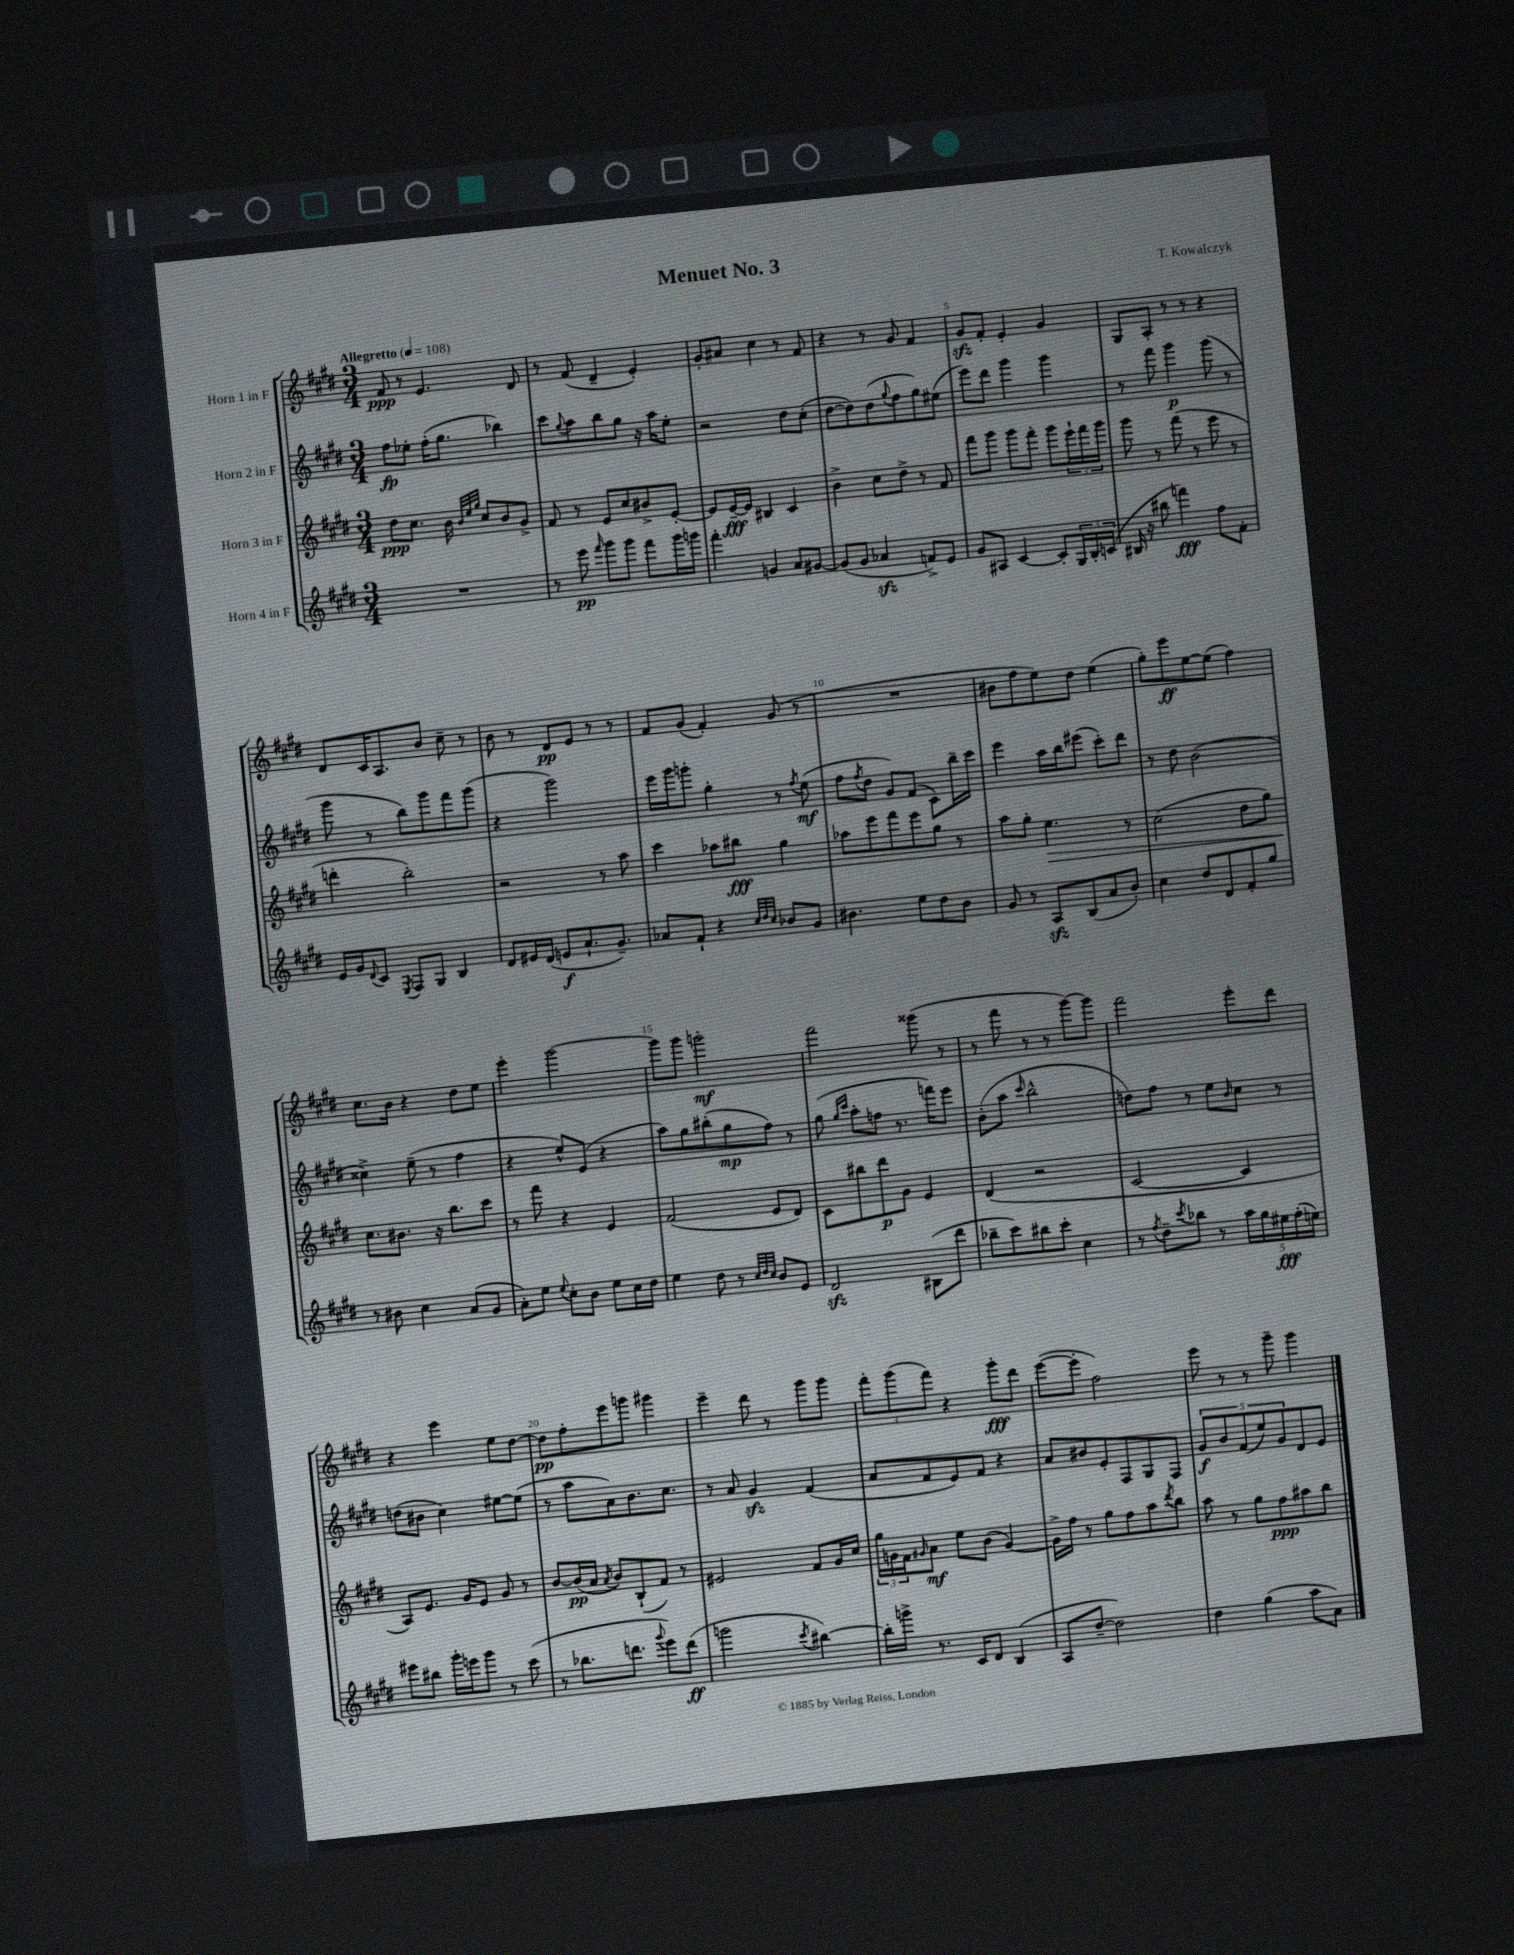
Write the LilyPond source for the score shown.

\header { title = "Menuet No. 3" composer = "T. Kowalczyk" }
<<
\new StaffGroup <<
\new Staff = "s0" \with { instrumentName = "Horn 1 in F" } {
    \clef treble \key e \major \numericTimeSignature \time 3/4 \tempo "Allegretto" 4 = 108
    fis'8\ppp r8 e'4. dis'8 |
    r8 fis'8( dis'4-- e'4-.) |
    gis'8-. ais'8 cis''4 r8 fis'8 |
    r4 r8 gis'8 fis'4 |
    gis'8\sfz fis'8-. e'4-. gis'4 |
    gis8 a8-. r8 r8 r4 |
    dis'8 cis'16 a8. b'8 cis''8-- r8 |
    b'8 r8 dis'8\pp e'8 r8 r8 |
    fis'8 gis'8( fis'4-.) gis'8( r8 |
    R2. |
    bis'8 fis''8 e''8) dis''8 e''4( |
    gis''8-.) e'''8\ff e''8~ e''8( fis''4) |
    cis''8. b'16 r4 dis''8 e''8 |
    e'''4-. gis'''2~ |
    gis'''8 gis'''8 g'''2-.\mf |
    fis'''2 gisis'''8( r8 |
    r8 fis'''8 r8 r8 gis'''8~) gis'''8 |
    fis'''2 e'''8-. dis'''8 |
    r4 e'''4 e''8 dis''8~ |
    dis''8\pp fis''8-. e'''8 g'''8 gis'''4 |
    e'''4-- dis'''8 r8 gis'''8 gis'''8 |
    \tuplet 3/2 { fis'''8-. gis'''8( fis'''8) } r4 gis'''8-.\fff dis'''8 |
    e'''8~( e'''8-. fis''2) |
    e'''8 r8 r8 gis'''8-- gis'''4 \bar "|." |
}
\new Staff = "s1" \with { instrumentName = "Horn 2 in F" } {
    \clef treble \key e \major \numericTimeSignature \time 3/4
    fis''8\fp ees''8-. fis''16-.( gis''8. bes''4) |
    cis'''8 \appoggiatura { gis''8 } a''8 b''8 gis''8 r16 a''16 e''8-. |
    r2 dis''8 cis''8-.( |
    dis''8~ dis''8) dis''8( \appoggiatura { gis''8 } fis''8 gis''8) eis''8( |
    e'''8) dis'''8 gis'''4 gis'''4 |
    r8 fis'''8 gis'''4\p gis'''8( r8 |
    gis'''8 r8 b''8) gis'''8 fis'''8 gis'''8( |
    r4 gis'''2) |
    e'''16 gis'''16 g'''8-. gis''4-. r8 \acciaccatura { fis''8 } e''8\mf( |
    fis''8 \acciaccatura { fis''8 } dis''8 gis'8) fis'8( cis'8) b''16-- cis'''16 |
    e'''4 a''16 b''16 eis'''8( cis'''8-.) dis'''8 |
    r8 dis''8 b'2( |
    cisis''4->) e''8--( r8 fis''4 |
    r4 e''8-^) e'8( r4 |
    a''8) gis''8 bis''8-.( gis''8\mp fis''8) r8 |
    gis''8( \grace { gis''16 cis'''16 } a''8-. f''8 r8. f'''16) e'''8 |
    b'8-.( a''8 \grace { cis'''16 } b''2-^ |
    d''8) fis''8 r8 e''8 \grace { b'16 } cis''8 r8 |
    d''8( bis'8 cis''4) eis''8~ eis''8( |
    r8 a''8 a'8) b'8. cis''8. |
    r8 a'8 gis'4\sfz fis'4( |
    a'8 fis'8 e'8) fis'8 r4 |
    a'8 bis'8 e'8-. fis8 gis8 fis8 |
    \tuplet 5/4 { gis'8\f b'8 fis'8( e''8) gis'8 } dis'8 e'8 \bar "|." |
}
\new Staff = "s2" \with { instrumentName = "Horn 3 in F" } {
    \clef treble \key e \major \numericTimeSignature \time 3/4
    dis''8\ppp cis''8. b'16 \grace { b'32 e''32 gis''32 } cis''8 b'8 gis'8-> |
    fis'8 r8 e'8 cis''8 bis'8-> e'8~-. |
    e'8 e'16~--\fff e'16 bis4 cis'4 |
    b'4-> cis''8 dis''8-> r8 fis'8 |
    fis'''8 gis'''8 gis'''8 fis'''8-. gis'''8 \tuplet 3/2 { e'''16-! fis'''16 gis'''16 } |
    gis'''8 r8 fis'''8( r8 e'''8 r8 |
    d'''4-. b''2-.) |
    r2 r8 a''8 |
    cis'''4 aes''8 bis''8\fff gis''4 |
    aes''8 e'''8 fis'''8 e'''8 gis''8 r8 |
    a''8 gis''8-. e''4.\> r8 |
    cis''2( dis''8 gis''8) |
    cis''8.\! bis'8. r16 b''8. cis'''8 |
    r8 fis'''8 r4 e'4 |
    fis'2( e'8 dis'8) |
    cis'8 bis''8 dis'''8\p gis'8 e'4 |
    dis'4( r2 |
    cis'2~ cis'4 |
    a8) e'8. gis'16 e'8 gis'8 r8 |
    b'8~ b'16\pp( a'16 \acciaccatura { a'8 } b'8) b8-!( fis'8) r8 |
    eis'2 fis'8 gis'16 cis''16 |
    \tuplet 3/2 { gis''16 g'16 fis'16 } \grace { gis'16 } a'8\mf e''8 b'8( gis'4~) |
    gis'16-> fis''16 r8 gis''8 fis''8 a''8 \acciaccatura { dis'''8 } b''8 |
    a''8 r8 gis''8 fis''8\ppp ais''8 b''8 \bar "|." |
}
\new Staff = "s3" \with { instrumentName = "Horn 4 in F" } {
    \clef treble \key e \major \numericTimeSignature \time 3/4
    R2. |
    r8 e'''8\pp \grace { fis'''16 } gis'''8 gis'''8 fis'''8 gis'''16 g'''16 |
    fis'''4-. g'4 a'8 gis'8~ |
    gis'8( gis'8 aes'4\sfz f'8->) e'8 |
    gis'8 ais8 cis'4~ cis'8-. \tuplet 3/2 { gis16 b16-. c'16( } |
    bis16 r16 bis''8 f'''4\fff) fis''8 fis'8-. |
    e'16 gis'16 \appoggiatura { dis'8 } cis'8 \acciaccatura { e8 } fis8 gis8 b4 |
    dis'8 eis'16 dis'16( e'8\f a'8.-! gis'8.--) |
    aes'8 fis'8-! r4 \grace { cis''32 dis''32 cis''32 } bes'8 gis'8 |
    bis'4. e''8 dis''8 bis'8 |
    gis'8 r8 a8\sfz b8( a'8 b'8-.) |
    cis''4 dis''8 dis'8 fis'8-. gis''8 |
    r8 bis'8 cis''4 a'8( gis'8 |
    a'8-.) e''8 \appoggiatura { e''8 } cis''8-. b'8 e''8 cis''16 dis''16 |
    e''4 dis''8 r8 \grace { cis''32 dis''32 cis''32 } b'8 e'8 |
    dis'2\sfz bis8( dis'''8 |
    bes''8-- cis'''8) bis''8 cis'''8-. cis''4 |
    r8 \acciaccatura { fis''8 } dis''8-- \acciaccatura { cis'''8 } bes''8 r8 \tuplet 5/4 { a''16 gis''16 eis''16\fff fis''16-.( e''16) } |
    eis'''8 bis''8 gis'''16-. e'''16 gis'''8 r8 cis'''8( |
    r8 bes''8. d'''8. \appoggiatura { gis'''8 } e'''8) d'''8\ff( |
    g'''2 \acciaccatura { cis'''8 } bis''4~) |
    bis''16-. g'''16-> r8. cis'16 dis'8 b4( |
    a8 dis''8~-- dis''2) |
    dis''4 gis''4( a''8 a'8) \bar "|." |
}
>>
>>
\layout { \context { \Score \override BarNumber.break-visibility = ##(#f #t #t) barNumberVisibility = #(every-nth-bar-number-visible 5) } }
